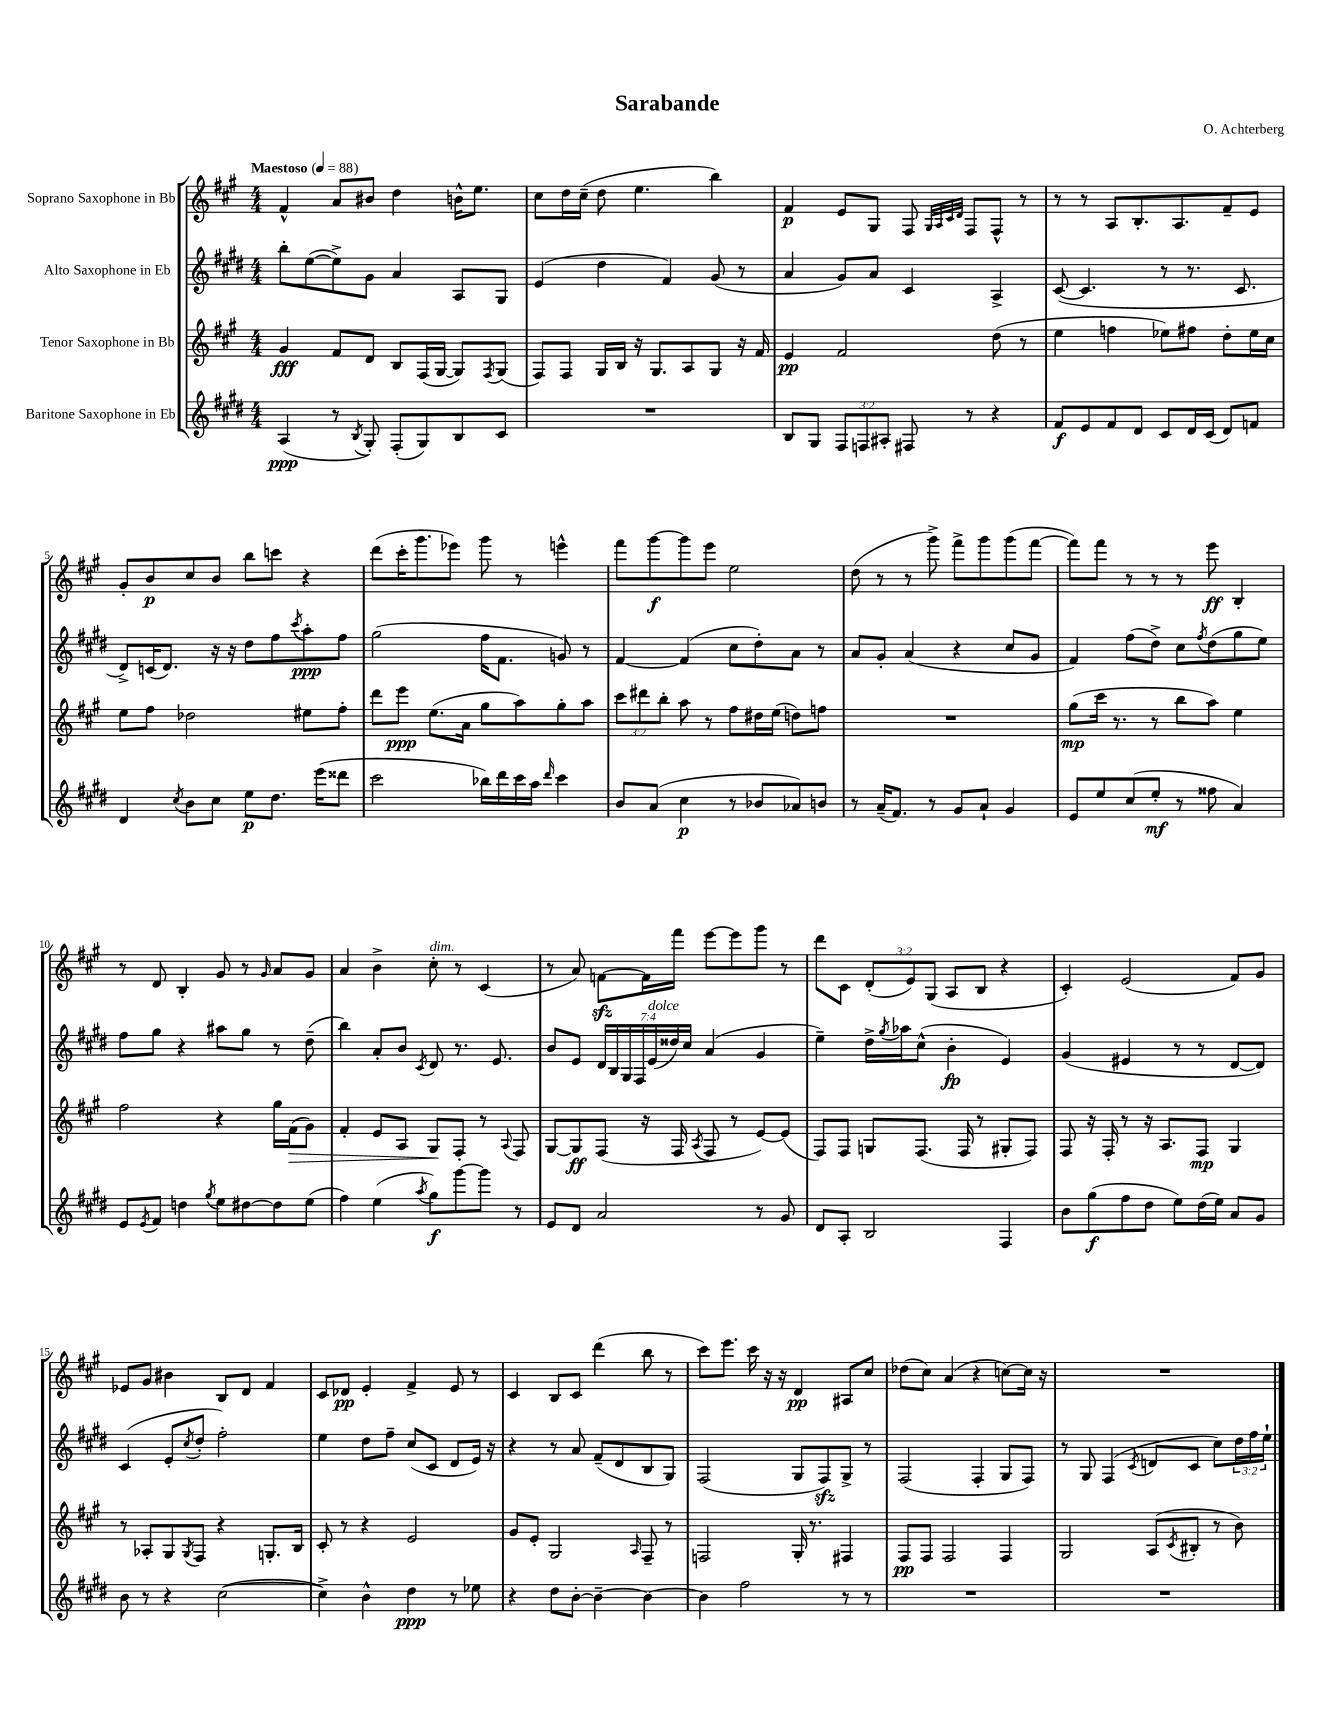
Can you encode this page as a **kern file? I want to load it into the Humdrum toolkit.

**kern	**kern	**kern	**kern
*staff4	*staff3	*staff2	*staff1
*clefG2	*clefG2	*clefG2	*clefG2
*k[f#c#g#d#]	*k[f#c#g#]	*k[f#c#g#d#]	*k[f#c#g#]
*M4/4	*M4/4	*M4/4	*M4/4
*MM88	*MM88	*MM88	*MM88
(4A	4g#	8bb'	4f#^^
.	.	([8ee	.
8r	8f#	8ee^])	8a
8qB	.	.	.
8G#')	8d	8g#	8b#
(8F#'	8B	4a	4dd
8G#)	(16F#	.	.
.	[16G#	.	.
8B	8G#])	8A	16b^^
.	.	.	8.ee
.	8qF#	.	.
8c#	(8G#	8G#	.
=	=	=	=
1r	8F#)	(4e	8cc#
.	8F#	.	16dd
.	.	.	(16cc#~
.	16G#	4dd#	8dd
.	16B	.	.
.	16r	.	4.ee
.	8.G#	.	.
.	.	4f#)	.
.	8A	.	.
.	8G#	(8g#	4bb)
.	16r	8r	.
.	16f#	.	.
=	=	=	=
8B	4e	4a	4f#
8G#	.	.	.
12F#	2f#	8g#)	8e
12F	.	.	.
.	.	8a	8G#
12A#'	.	.	.
8F#	.	4c#	8F#
.	.	.	32qqG#
.	.	.	32qqA
.	.	.	32qqc#
.	.	.	32qqd
8r	.	.	8F#
4r	(8dd	4A^	8F#^^
.	8r	.	8r
=	=	=	=
8f#	4ee	([8c#	8r
8e	.	4.c#]	8r
8f#	4ff	.	8A
8d#	.	.	8.B'
8c#	8ee-)	8r	.
.	.	.	8.A
16d#	8ff#	8.r	.
(16c#	.	.	.
8d#)	8dd'	.	8f#~
.	.	8.c#	.
8f	16ee-	.	8e
.	16cc#	.	.
=	=	=	=
4d#	8ee	8d#^)	8g#'
.	8ff#	(16c	8b
.	.	8.d#)	.
8qcc#	.	.	.
8b	2dd-	.	8cc#
8cc#	.	16r	8b
.	.	16r	.
8ee	.	8dd#	8bb
8.dd#	.	8ff#	8ccc
.	.	8qccc#	.
.	8ee#	8aa'	4r
(16eee	.	.	.
8ddd##	8ff#'	8ff#	.
=	=	=	=
2ccc#	8ddd	(2gg#	(8ddd
.	8eee	.	16ccc#'
.	.	.	8.ggg#
.	(8.ee	.	.
.	.	.	8eee-)
.	16a	.	.
16bb-)	8gg#	16ff#	8ggg#
16ddd#	.	8.f#	.
16ccc#	8aa)	.	8r
16aa	.	.	.
16qqddd#	.	.	.
4ccc#	8gg#'	8g)	4eee^^
.	8aa	8r	.
=	=	=	=
8b	12ccc#	[4f#	8fff#
.	12ddd#	.	.
(8a	.	.	[8ggg#
.	12bb'	.	.
4cc#	8aa	(4f#]	8ggg#]
.	8r	.	8eee
8r	8ff#	8cc#	2ee
8b-	16dd#	8dd#')	.
.	(16ee	.	.
8a-)	8dd)	8a	.
8b	8ff	8r	.
=	=	=	=
8r	1r	8a	(8dd
(16a~	.	8g#'	8r
8.f#)	.	.	.
.	.	(4a	8r
8r	.	.	8ggg#^)
8g#	.	4r	8fff#^
8a`	.	.	8ggg#
4g#	.	8cc#	(8ggg#
.	.	8g#	[8fff#
=	=	=	=
8e	(8gg#	4f#)	8fff#])
8ee	16ccc#	.	8fff#
.	8.r	.	.
(8cc#	.	(8ff#	8r
8ee'	8r	8dd#^)	8r
8r	8bb	8cc#	8r
.	.	8qff#	.
8ff##	8aa)	(8dd#	8eee
4a)	4ee	8gg#	4B'
.	.	8ee)	.
=	=	=	=
8e	2ff#	8ff#	8r
8qe	.	.	.
8f#	.	8gg#	8d
4dd	.	4r	4B'
8qgg#	.	.	.
8ee	4r	8aa#	8g#
[8dd#	.	8gg#	8r
.	.	.	16qqg#
8dd#]	16gg#	8r	8a
.	(16f#	.	.
(8ee	8g#)	(8dd#~	8g#
=	=	=	=
4ff#)	4f#'	4bb)	4a
(4ee	8e	8a'	4b^
.	8A	8b	.
8qaa	.	8qc#	.
8gg#)	8G#	8d#	8cc#'
[8ggg#	8F#'	8.r	8r
8ggg#]	8r	.	(4c#
.	.	8.e	.
.	8qqA	.	.
8r	8F#	.	.
=	=	=	=
8e	[8G#	8b	8r
8d#	8G#]	8e	8a)
2a	(8F#	28d#	[8f
.	.	28B	.
.	.	28G#	.
.	.	28F#	.
.	16r	.	16f]
.	.	(28e	.
.	.	28dd##)	.
.	16F#	.	16fff#
.	.	28cc#	.
.	8qA	.	.
.	8F#	(4a	[8eee
.	8r	.	8eee]
8r	[8e)	4g#	8ggg#
8g#	(8e]	.	8r
=	=	=	=
8d#	8F#)	4ee~)	8ddd
8A'	8F#	.	8c#
2B	8G	16dd#^	(12d'
.	.	8qgg#	.
.	.	16aa-	.
.	.	.	12e)
.	(8.F#	(8cc#^^	.
.	.	.	(12G#
.	.	4b'	8A
.	16F#	.	.
.	8r	.	8B
4F#	8G#'	4e)	4r
.	8F#)	.	.
=	=	=	=
8b	8F#	(4g#	4c#')
(8gg#	16r	.	.
.	16F#'	.	.
8ff#	8r	4e#	(2e
8dd#	16r	.	.
.	8.A	.	.
8ee)	.	8r	.
(16dd#	8F#	8r	.
16ee)	.	.	.
8a	4G#	[8d#	8f#)
8g#	.	8d#])	8g#
=	=	=	=
8b	8r	(4c#	8e-
8r	8A-'	.	8g#
4r	8G#	8e'	4b#
.	8qG#	8qcc#	.
.	8F#	8dd#'	.
([2cc#	4r	2ff#')	8B
.	.	.	8d
.	8.G'	.	4f#
.	16B	.	.
=	=	=	=
4cc#^])	8c#'	4ee	8c#
.	8r	.	8d-
4b^^	4r	8dd#	4e'
.	.	8ff#~	.
4dd#	2e	(8cc#	4f#^
.	.	8c#	.
8r	.	8d#	8e
8ee-	.	16e)	8r
.	.	16r	.
=	=	=	=
4r	8g#	4r	4c#
.	8e'	.	.
8dd#	2G#	8r	8B
[8b'	.	8a	8c#
4b~_	.	(8f#~	(4ddd
.	.	8d#	.
.	16qqA	.	.
4b_	8F#~	8B	8bb
.	8r	8G#)	8r
=	=	=	=
4b]	2F	(2F#	8ccc#)
.	.	.	8.eee
2ff#	.	.	.
.	.	.	16ccc#
.	.	.	16r
.	.	.	16r
.	16G#'	8G#	4d
.	8.r	.	.
.	.	8F#)	.
8r	4F#	8G#^	8A#
8r	.	8r	8cc#
=	=	=	=
1r	8F#	(2F#	(8dd-
.	8F#	.	8cc#)
.	2F#	.	(4a
.	.	4F#'	4r
.	4F#	8G#	[8cc)
.	.	8F#)	16cc]
.	.	.	16r
=	=	=	=
1r	2G#	8r	1r
.	.	8G#	.
.	.	(4F#	.
.	.	8qc#	.
.	(8A	8d	.
.	8qc#	.	.
.	8B#'	8c#	.
.	8r	8cc#)	.
.	8b)	24dd#	.
.	.	24ff#	.
.	.	24ee`	.
==	==	==	==
*-	*-	*-	*-
